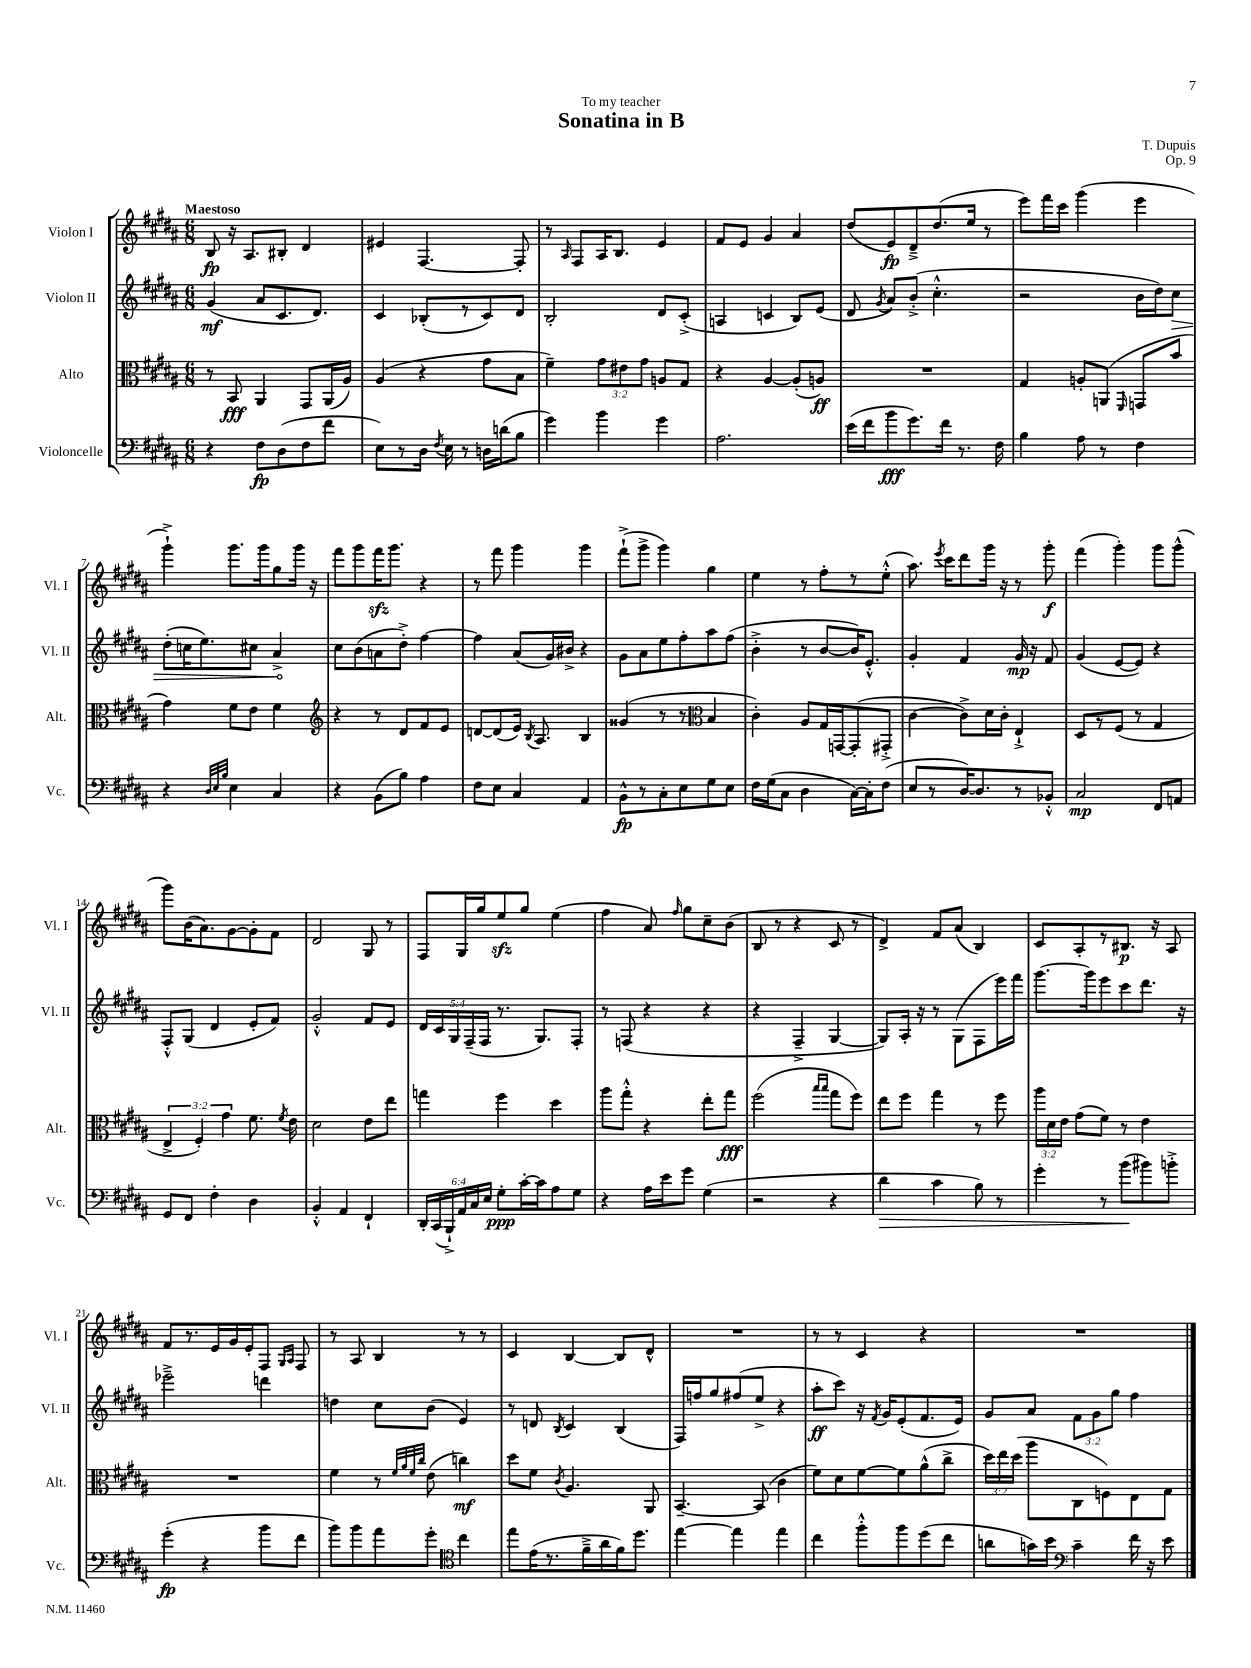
\header { title = "Sonatina in B" composer = "T. Dupuis" dedication = "To my teacher" opus = "Op. 9" }
<<
\new StaffGroup <<
\new Staff = "s0" \with { instrumentName = "Violon I" shortInstrumentName = "Vl. I" } {
    \clef treble \key b \major \numericTimeSignature \time 6/8 \tempo "Maestoso"
    \autoBeamOff b8\fp r16 ais8.[ bis8]-. dis'4 |
    eis'4 fis4.~ fis8-. |
    r8 \grace { ais16 } fis8[ ais16 b8.] e'4 |
    fis'8[ e'8] gis'4 ais'4 |
    dis''8[( e'8\fp) dis'8---> dis''8.( e''16] r8 |
    e'''8[) fis'''16 cis'''16] gis'''4( e'''4 |
    gis'''4-!->) gis'''8.[ gis'''16 gis''8 gis'''16] r16 |
    fis'''8[ gis'''8 fis'''16\sfz gis'''8.] r4 |
    r8 fis'''8 gis'''4 gis'''4 |
    fis'''8[-!->( gis'''8]-> gis'''4) gis''4 |
    e''4 r8 fis''8[-. r8 e''8]-.-^( |
    ais''8.) \acciaccatura { e'''8 } cis'''16[ dis'''8 gis'''16] r16 r8 gis'''8-.\f |
    fis'''4( gis'''4-.) gis'''8[ gis'''8]-^( |
    gis'''8[) b'16( ais'8.) gis'8~ gis'8-. fis'8] |
    dis'2 gis8 r8 |
    fis8[ gis16 gis''16 e''8\sfz gis''8] e''4( |
    fis''4 ais'8) \grace { fis''16 } gis''8[ cis''8-- b'8]( |
    b8 r8 r4 cis'8 r8 |
    dis'4->) fis'8[ ais'8]( b4) |
    cis'8[ ais8-. r8 bis8.]\p r16 ais8 |
    fis'8[ r8. e'16 gis'16 e'16-. fis8] \grace { gis16[ ais16] } fis8 |
    r8 ais8 b4 r8 r8 |
    cis'4 b4~ b8[ dis'8]-^ |
    R2. |
    r8 r8 cis'4 r4 |
    R2. \bar "|." |
}
\new Staff = "s1" \with { instrumentName = "Violon II" shortInstrumentName = "Vl. II" } {
    \clef treble \key b \major \numericTimeSignature \time 6/8 \override Staff.TupletNumber.text = #tuplet-number::calc-fraction-text
    \autoBeamOff gis'4\mf( ais'8[ cis'8. dis'8.]) |
    cis'4 bes8[-.( r8 cis'8) dis'8] |
    b2-. dis'8[ cis'8]-.->( |
    a4 c'4 b8[) e'8]( |
    dis'8 \acciaccatura { gis'8 } ais'8[) b'8]-.->( cis''4.-.-^ |
    r2 b'16[ dis''16) \once \override Hairpin.circled-tip = ##t cis''8]\> |
    dis''8[-.( c''16 e''8.) cis''8] ais'4->\! |
    cis''8[ b'8( a'8 dis''8]-.->) fis''4~ |
    fis''4 ais'8[( gis'16) bis'16]-> r4 |
    gis'8[ ais'8 e''8 fis''8-. ais''8 fis''8]( |
    b'4-.-> r8 b'8[~ b'16) e'8.]-.-^ |
    gis'4-. fis'4 gis'16\mp r16 fis'8 |
    gis'4( e'8[~ e'8]) r4 |
    fis8[-.-^ gis8]( dis'4 e'8[-. fis'8]) |
    gis'2-.-^ fis'8[ e'8] |
    \tuplet 5/4 { dis'16[ cis'16 gis16 fis16--( fis16] } r8. gis8.[) fis8]-. |
    r8 f8( r4 r4 |
    r4 fis4---> gis4~ |
    gis8[) ais16]-. r16 r8 gis8[( fis8 e'''16) fis'''16] |
    gis'''8.[~ gis'''16 e'''8 cis'''8 dis'''8.] r16 |
    ees'''2---> d'''4 |
    d''4 cis''8[ b'8]( e'4) |
    r8 d'8 \acciaccatura { b8 } cis'4 b4( |
    fis16[) f''16 gis''8 fis''8( e''8]-> r4 |
    ais''8[-.\ff cis'''8]) r16 \acciaccatura { fis'8 } gis'16[ e'8-.( fis'8. e'16]) |
    gis'8[ ais'8] \tuplet 3/2 { fis'8[ gis'8 gis''8] } fis''4 \bar "|." |
}
\new Staff = "s2" \with { instrumentName = "Alto" shortInstrumentName = "Alt." } {
    \clef alto \key b \major \numericTimeSignature \time 6/8 \override Staff.TupletNumber.text = #tuplet-number::calc-fraction-text
    \autoBeamOff r8 b,8\fff ais,4 gis,8[ ais,16( ais16]) |
    ais4( r4 gis'8[ b8] |
    fis'4--) \tuplet 3/2 { gis'8[ eis'8 gis'8] } a8[ gis8] |
    r4 ais4~ ais8[-.( a8]\ff) |
    R2. |
    gis4 a8[-. a,8]( \grace { fis,16 } g,8[ b'8] |
    gis'4) fis'8[ e'8] fis'4 |
    \clef treble r4 r8 dis'8[ fis'8 e'8] |
    d'8[~ d'8( e'16]) \acciaccatura { b8 } ais8. b4 |
    gisis'4( r8 r8 \clef alto b4 |
    cis'4-.) ais8[ gis16 g,16~ g,8-.( gis,8]-.-> |
    cis'4~ cis'8[->) dis'16 cis'16]-. e4-!-> |
    dis8[ r8 fis8]( r8 gis4 |
    \tuplet 3/2 { e4-> fis4-.) gis'4 } fis'8. \acciaccatura { fis'8 } e'16 |
    dis'2 e'8[ e''8] |
    g''4 fis''4 dis''4 |
    ais''8[ gis''8]-.-^ r4 e''8[-. gis''8]\fff |
    fis''2( \grace { b''16[ b''16] } gis''8[ fis''8]) |
    e''8[ fis''8] gis''4 r8 fis''8 |
    \tuplet 3/2 { ais''16[ dis'16 e'16] } gis'8[( fis'8]) r8 e'4 |
    R2. |
    fis'4 r8 \grace { fis'32[ ais'32 fis'32 cis''32] } e'8( c''4\mf) |
    dis''8[ fis'8] \acciaccatura { cis'8 } ais4. ais,8 |
    b,4.~-- b,8( cis'4 |
    fis'8[) dis'8 fis'8~ fis'8 ais'8-^( cis''8]-> |
    \tuplet 3/2 { dis''16[) e''16 dis''16]( } ais''8[ cis8 f8) e8 gis8] \bar "|." |
}
\new Staff = "s3" \with { instrumentName = "Violoncelle" shortInstrumentName = "Vc." } {
    \clef bass \key b \major \numericTimeSignature \time 6/8 \override Staff.TupletNumber.text = #tuplet-number::calc-fraction-text
    \autoBeamOff r4 fis8[\fp dis8( fis8 fis'8] |
    e8[) r8 dis16] \acciaccatura { fis8 } e16 r8 d16[ d'16( b8] |
    gis'4) b'4 gis'4 |
    ais2. |
    e'16[( fis'16 b'8\fff gis'8.) fis'16] r8. fis16 |
    b4 ais8 r8 fis4 |
    r4 \grace { dis32[ e32 b32] } e4 cis4 |
    r4 b,8[( b8]) ais4 |
    fis8[ e8] cis4 ais,4 |
    b,8[-^\fp r8 cis8-. e8 gis8 e8] |
    fis16[ gis16( cis8] dis4 cis16[~) cis16-. fis8]( |
    e8[ r8 dis16~) dis8. r8 bes,8]-.-^ |
    cis2\mp fis,8[ a,8] |
    gis,8[ fis,8] fis4-. dis4 |
    b,4-.-^ ais,4 fis,4-! |
    \tuplet 6/4 { dis,16[-. cis,16( b,,16-!->) ais,16 cis16 e16] } gis8[-.\ppp cis'16~-. cis'16 ais8 gis8] |
    r4 ais16[ e'16 gis'8] gis4( |
    r2 r4 |
    dis'4\> cis'4 b8) r8 |
    gis'4-. r8 b'8[\!( bis'8) b'8]-.-> |
    gis'4-.\fp( r4 b'8[ fis'8] |
    b'8[) b'8 ais'8 gis'8]-. \clef tenor cis''4 |
    e''8[ e'16( r8. fis'16---> ais'16 fis'16) dis''8.] |
    e''4~ e''4 e''4 |
    cis''4 fis''8[-.-^ fis''8 dis''8( cis''8] |
    a'8[ g'16) b'16] \clef bass cis'4-- fis'16 r16 e'8 \bar "|." |
}
>>
>>
